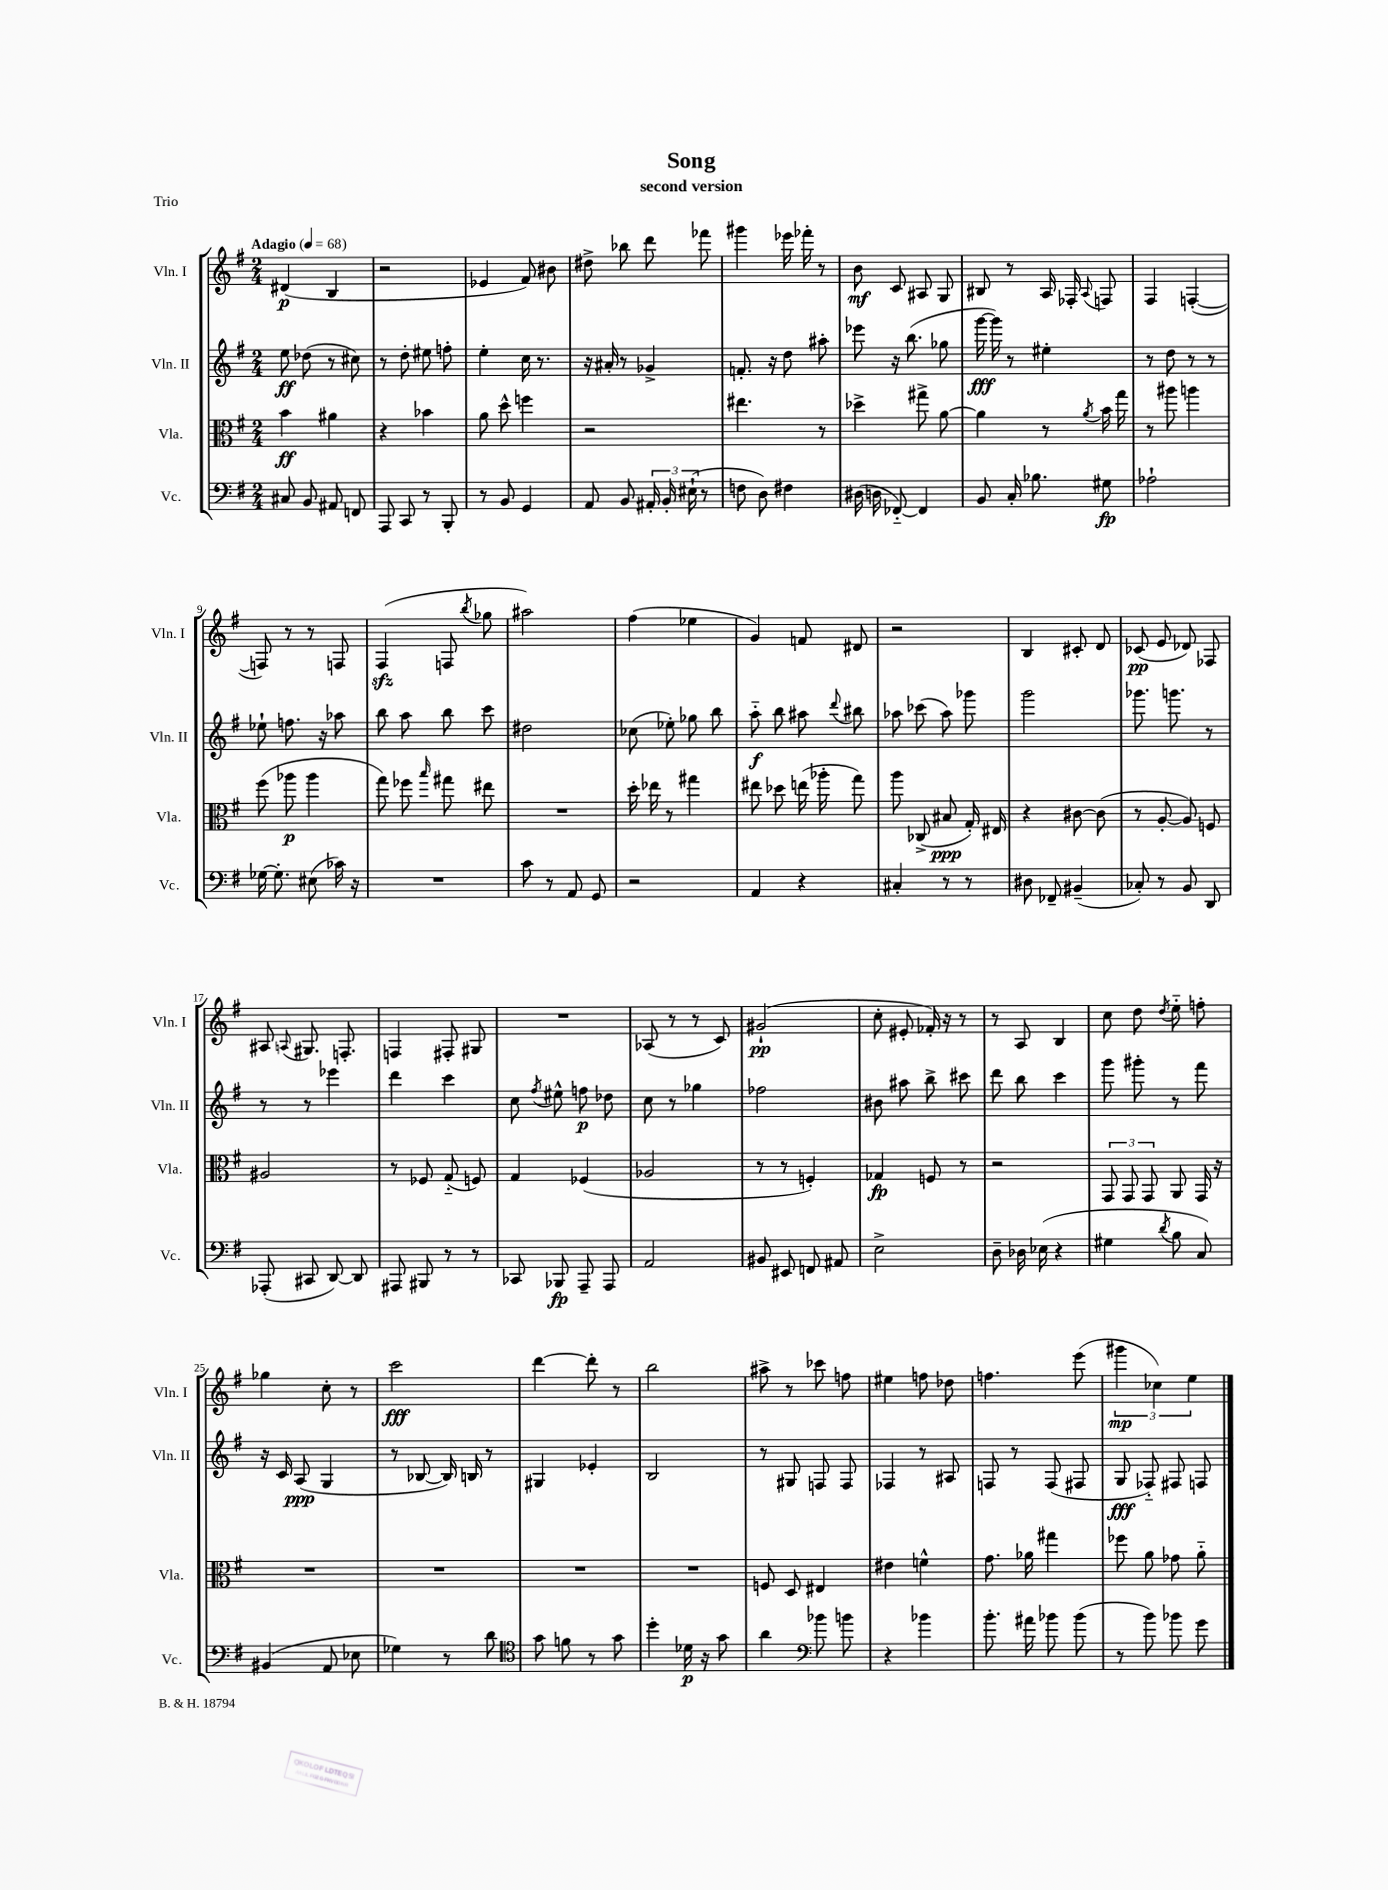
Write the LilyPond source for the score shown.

\header { title = "Song" subtitle = "second version" piece = "Trio" }
<<
\new StaffGroup <<
\new Staff = "s0" \with { instrumentName = "Vln. I" shortInstrumentName = "Vln. I" } {
    \clef treble \key g \major \numericTimeSignature \time 2/4 \tempo "Adagio" 4 = 68
    \autoBeamOff dis'4\p( b4 |
    r2 |
    ees'4 fis'8) bis'8 |
    dis''8-> bes''8 d'''8 fes'''8 |
    gis'''4 ees'''16 fes'''16-. r8 |
    b'8\mf c'8 ais8 g8 |
    bis8 r8 a16 fes16-. \appoggiatura { a8 } f8 |
    fis4 f4~-.( |
    f8) r8 r8 f8 |
    fis4\sfz( f8 \acciaccatura { b''8 } ges''8 |
    ais''2) |
    fis''4( ees''4 |
    g'4) f'8 dis'8 |
    r2 |
    b4 cis'8-. d'8 |
    ces'8\pp( e'8 des'8) fes8 |
    ais8 \appoggiatura { a8 } gis8. f8.-. |
    f4 fis8-. gis8 |
    R2 |
    aes8( r8 r8 c'8) |
    gis'2-!\pp( |
    c''8-. eis'8-. fes'16-.) r16 r8 |
    r8 a8 b4 |
    c''8 d''8 \acciaccatura { d''8 } e''8-_ f''8-. |
    ges''4 c''8-. r8 |
    c'''2\fff |
    d'''4~ d'''8-. r8 |
    b''2 |
    ais''8-> r8 ces'''8 f''8 |
    eis''4 f''8 des''8 |
    f''4. e'''8( |
    \tuplet 3/2 { gis'''4\mp ces''4) e''4 } \bar "|." |
}
\new Staff = "s1" \with { instrumentName = "Vln. II" shortInstrumentName = "Vln. II" } {
    \clef treble \key g \major \numericTimeSignature \time 2/4
    \autoBeamOff e''8\ff des''8( r8 cis''8) |
    r8 d''8-. eis''8 f''8-. |
    e''4-. c''16 r8. |
    r16 ais'16-. r8 ges'4-> |
    f'8.-. r16 d''8 ais''8-. |
    ees'''8 r16 b''8.( ges''8 |
    g'''16~\fff g'''16) r8 eis''4-. |
    r8 d''8 r8 r8 |
    ees''8-! f''8. r16 aes''8 |
    b''8 a''8 b''8 c'''8 |
    dis''2 |
    ces''8( ees''8-.) ges''8 b''8 |
    a''8-_\f b''8 ais''8 \appoggiatura { d'''8 } bis''8 |
    aes''8 ces'''8( aes''8) ges'''8 |
    g'''2 |
    ges'''8. g'''8. r8 |
    r8 r8 ees'''4 |
    d'''4 c'''4 |
    c''8 \acciaccatura { fis''8 } eis''8-^ f''8\p des''8 |
    c''8 r8 ges''4 |
    fes''2 |
    bis'8 ais''8 b''8-> cis'''8 |
    d'''8 b''8 c'''4 |
    g'''8 gis'''8-. r8 fis'''8 |
    r16 c'16 a8\ppp( g4 |
    r8 bes8~ bes16) b16 r8 |
    gis4 ees'4-. |
    b2 |
    r8 gis8 f8 f8 |
    fes4 r8 ais8 |
    f8 r8 f8( fis8 |
    g8\fff fes8-_) fis8 f8 \bar "|." |
}
\new Staff = "s2" \with { instrumentName = "Vla." shortInstrumentName = "Vla." } {
    \clef alto \key g \major \numericTimeSignature \time 2/4
    \autoBeamOff b'4\ff ais'4 |
    r4 bes'4 |
    a'8 d''8-^ f''4 |
    r2 |
    eis''4. r8 |
    des''4-> gis''8-> a'8~ |
    a'4 r8 \acciaccatura { a'8 } b'16 g''16 |
    r8 ais''8 a''4 |
    fis''8( aes''8\p aes''4 |
    g''8) fes''8 \grace { b''16 } gis''8 eis''8 |
    R2 |
    d''16-. ees''16 r8 gis''4 |
    eis''8 des''8 e''16( aes''16-. g''8) |
    a''8 ces8->( bis8\ppp g16-.) eis16 |
    r4 cis'8~ cis'8( |
    r8 a8~-. a8) f8 |
    ais2 |
    r8 fes8 g8-_( f8) |
    g4 fes4( |
    aes2 |
    r8 r8 f4-.) |
    ges4\fp f8 r8 |
    r2 |
    \tuplet 3/2 { g,8 g,8 g,8 } a,8 g,16 r16 |
    R2 |
    R2 |
    R2 |
    R2 |
    f8 d8 eis4 |
    eis'4 f'4-^ |
    g'8. aes'16 gis''4 |
    fes''8 a'8 ges'8 a'8-_ \bar "|." |
}
\new Staff = "s3" \with { instrumentName = "Vc." shortInstrumentName = "Vc." } {
    \clef bass \key g \major \numericTimeSignature \time 2/4
    \autoBeamOff cis8 b,8 ais,8 f,8 |
    a,,8 c,8 r8 b,,8-. |
    r8 b,8 g,4 |
    a,8 b,8 \tuplet 3/2 { ais,16-. b,16-. eis16-!( } r8 |
    f8 d8) fis4 |
    dis16( d16 fes,8~-_) fes,4 |
    b,8 c16-. bes8. gis8\fp |
    aes2-! |
    ges16~ ges8.-. eis8( ces'16) r16 |
    R2 |
    c'8 r8 a,8 g,8 |
    r2 |
    a,4 r4 |
    cis4-. r8 r8 |
    dis8 fes,8-- bis,4--( |
    ces8-.) r8 b,8 d,8 |
    aes,,8-.( cis,8 d,8~) d,8 |
    ais,,8 bis,,8 r8 r8 |
    ces,8 bes,,8\fp a,,8-- a,,8 |
    a,2 |
    bis,8 eis,8 f,8 ais,8 |
    e2-> |
    d8-- des16 ees16( r4 |
    gis4 \acciaccatura { d'8 } b8 c8) |
    bis,4( a,8 ees8 |
    ges4) r8 d'8 |
    \clef tenor g'8 f'8 r8 g'8 |
    d''4-. des'16\p r16 g'8 |
    a'4 \clef bass bes'8 b'8 |
    r4 bes'4 |
    b'8.-. ais'16 bes'8 bes'8( |
    r8 b'8) bes'8 g'8 \bar "|." |
}
>>
>>
